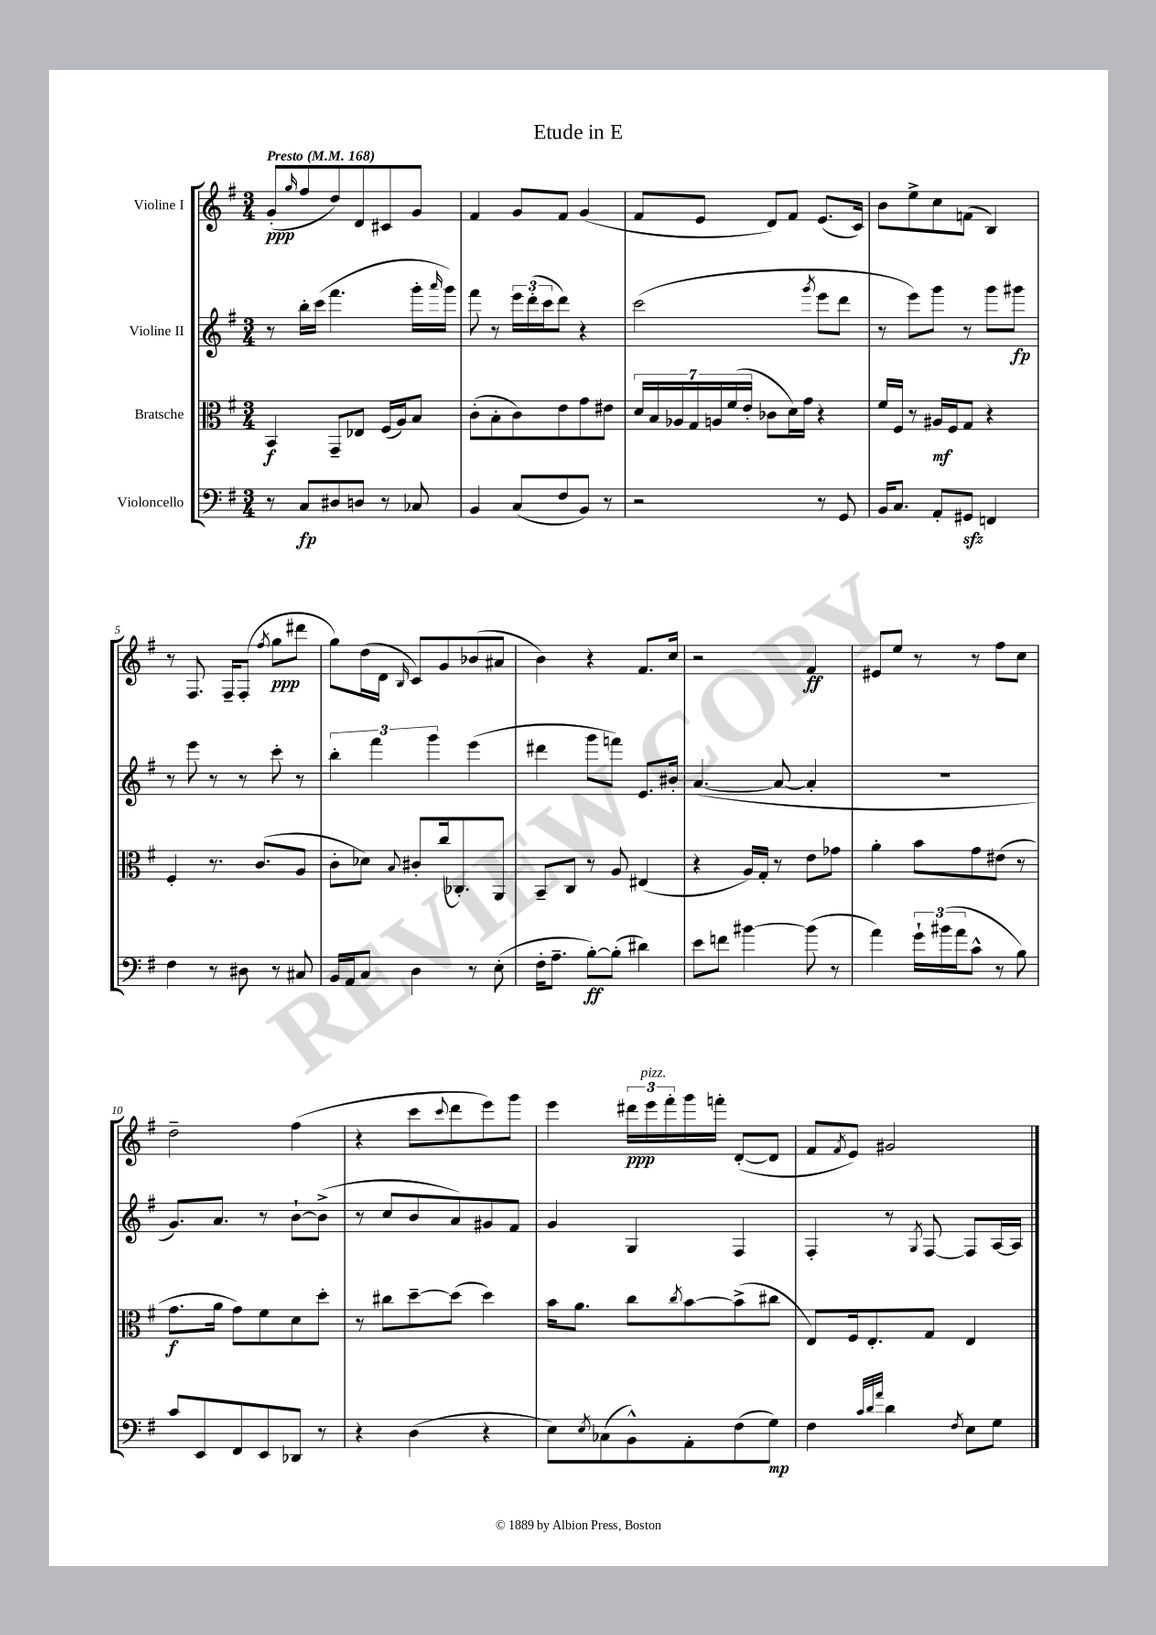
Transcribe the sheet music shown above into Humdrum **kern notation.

**kern	**kern	**kern	**kern
*staff4	*staff3	*staff2	*staff1
*clefF4	*clefC3	*clefG2	*clefG2
*k[f#]	*k[f#]	*k[f#]	*k[f#]
*M3/4	*M3/4	*M3/4	*M3/4
*MM168	*MM168	*MM168	*MM168
8r	4BB/	8r	(8g'/L
.	.	.	16qqgg/
8C/L	.	16bb'\LL	8ff#/
.	.	(16ccc\JJ	.
8D#/	8GG~/L	4.fff#\	8dd/)
8D/J	8E-/J	.	8d/
8r	(16F#/LL	.	8c#/
.	16A/J)	.	.
8C-/	8B/J	16ggg'\LL	8g/J
.	.	16qqaaa/	.
.	.	16ggg\JJ)	.
=	=	=	=
4BB/	(8c'\L	8fff#\	4f#/
.	8B'\	8r	.
(8C/L	8c\)	24eee\LL	8g/L
.	.	(24ddd'\	.
.	.	24ccc\J	.
8F#/	8e\	8ddd\J)	8f#/J
8BB/J)	8g\	4r	(4g/
8r	8e#\J	.	.
=	=	=	=
2r	28d/LL	(2ccc\	8f#/L
.	28B/	.	.
.	28A-/	.	.
.	28G/	.	.
.	.	.	8e/J
.	28A/	.	.
.	(28f#/	.	.
.	28e'/JJ	.	.
.	8c-\L	.	8d/L)
.	16d\L)	.	8f#/J
.	16g\JJ	.	.
.	.	8qggg/	.
8r	4r	8eee\L	(8.e/L
8GG/	.	8ddd\J	.
.	.	.	16c/Jk)
=	=	=	=
16BB/LK	16f#/LL	8r	8b\L
8.C/J	16F#/JJ	.	.
.	8r	8eee\L)	8ee^\
8AA'/L	16A#/LL	8ggg\J	8cc\
.	16F#/J	.	.
8GG#/J	8G/J	8r	(8f\J
4FF/	4r	8ggg\L	4B/)
.	.	8ggg#\J	.
=	=	=	=
4F#\	4F#'/	8r	8r
.	.	8eee\	8.F#/
8r	8.r	8r	.
.	.	.	16F#~/LK
8D#\	.	8r	(8F#'/J
.	(8.c/L	.	.
.	.	.	8qff#/
8r	.	8ccc'\	8gg\L
8C#/	8A/J	8r	8ddd#\J
=	=	=	=
16BB/LL	8c'\L	6bb'\	8gg\L)
16AA/J	.	.	.
8C/J	8d-\J)	.	(16dd\L
.	.	6fff#\	.
.	.	.	16d\JJ
.	8qqB/	.	16qqB/
4D\	8c#'/L	.	8c/L)
.	.	6ggg\	.
.	(16cc/k	.	8g/
.	8.C-'/)	.	.
8r	.	(4eee\	(8b-/
(8E'\	8AA/J	.	8a#/J
=	=	=	=
16F#'\LK	8BB~/L	4ddd#\	4b\)
8.A~\J	.	.	.
.	8C/J	.	.
[8B'\L)	8r	8ggg\L	4r
(8B'\]J	8A/	8fff\J)	.
4d#\)	(4E#/	8.e/L	8.f#/L
.	.	16b#'/Jk	16cc/Jk
=	=	=	=
8e\L	4r	([4.a/	2r
8f\J	.	.	.
[4b#\	16A/LL)	.	.
.	16G'/JJ	.	.
.	8r	8a/_	.
(8b#\]	8e\L	4a'/]	4f#/
8r	8g-\J	.	.
=	=	=	=
4a\)	4a'\	2.r	8e#/L
.	.	.	8ee/J
24g`\LL	8b\L	.	8r
(24b#\	.	.	.
24a\J	.	.	.
8c^^\J	8g\	.	8r
8r	(8e#\J	.	8ff#\L
8B\)	8r	.	8cc\J
=	=	=	=
8c/L	8.g\L	8.g/L)	2dd~\
8EE/	.	.	.
.	16a\Jk	8.a/J	.
8FF#/	8g\L)	.	.
8EE/	8f#\	8r	.
8DD-/J	8d\	[8b`\L	(4ff#\
8r	8dd'\J	(8b^\]J	.
=	=	=	=
4r	8r	8r	4r
.	8cc#\L	8cc/L	.
(4D\	[8dd~\	8b/	8ccc\L
.	.	.	8qqccc/
.	(8dd\]J	8a/)	8ddd\
4r	4dd\)	8g#/	8eee\)
.	.	8f#/J	8ggg\J
=	=	=	=
8E\L)	16b\LK	4g/	4eee\
.	8.a\J	.	.
8qE/	.	.	.
(8C-\	.	.	.
8BB^^\)	8cc\L	4G/	24ddd#\LL
.	.	.	24eee\
.	.	.	24fff#'\
.	8qcc/	.	.
8AA'\	[8b\	.	16ggg\
.	.	.	16fff'\JJ
(8F#\	(8b^\]	4F#/	([8d'/L
8G\J)	8cc#\J	.	8d/]J
=	=	=	=
4F#\	8E/L)	4F#'/	8f#/L
.	.	.	8qf#/
.	16F#/k	.	8e/J)
.	8.E'/	.	.
32qqc/LLL	.	.	.
32qqd/	.	.	.
32qqa/JJJ	.	.	.
4d\	.	8r	2g#/
.	.	8qG/	.
.	8G/J	[8F#/	.
8qF#/	.	.	.
8E\L	4E/	8F#/]L	.
8G\J	.	[16A/L	.
.	.	16A/]JJ	.
==	==	==	==
*-	*-	*-	*-
